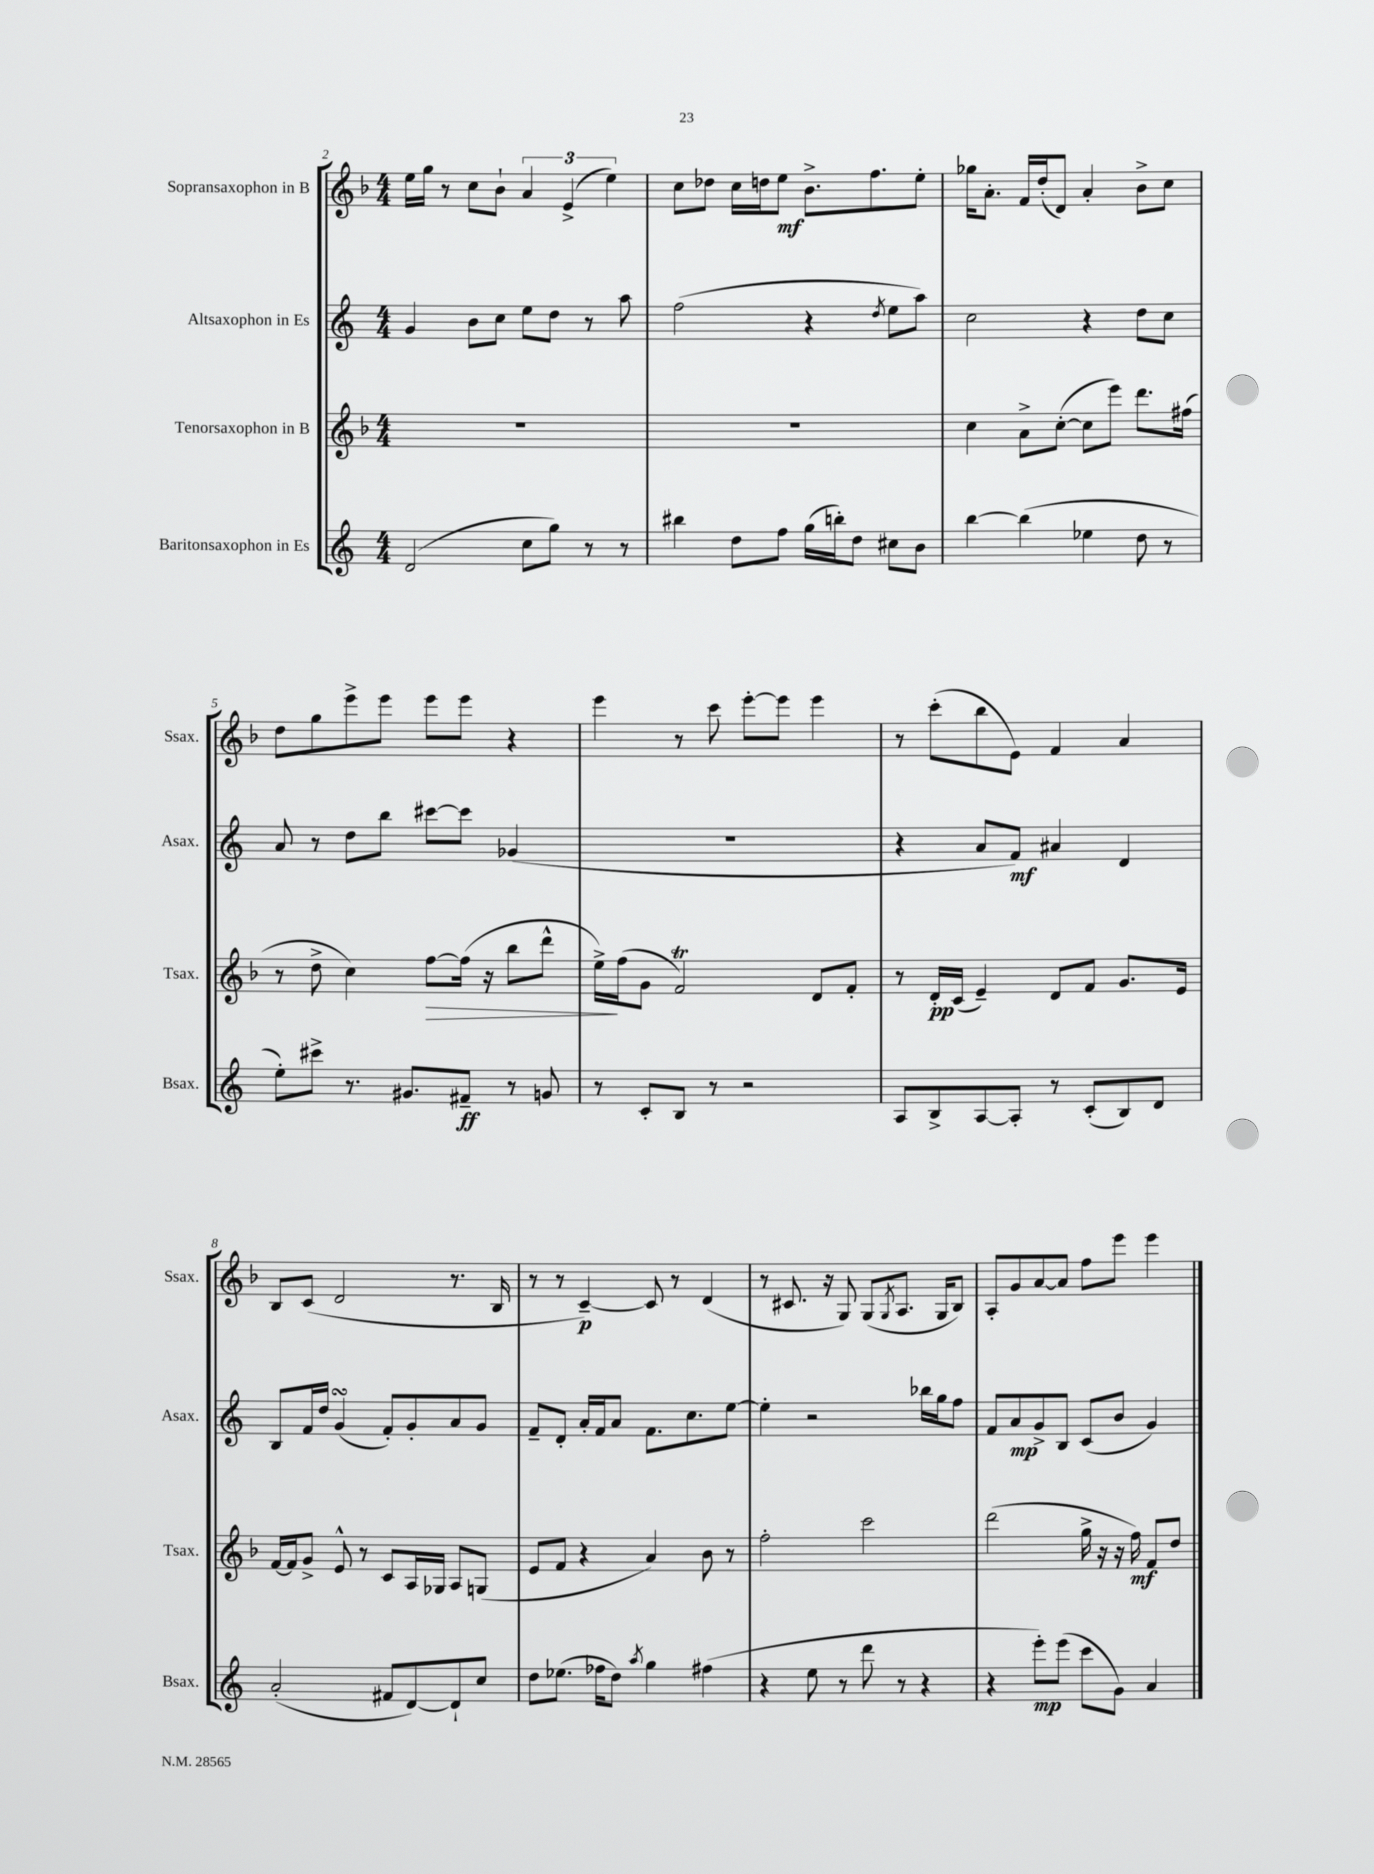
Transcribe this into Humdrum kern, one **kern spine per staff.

**kern	**kern	**kern	**kern
*staff4	*staff3	*staff2	*staff1
*clefG2	*clefG2	*clefG2	*clefG2
*k[]	*k[b-]	*k[]	*k[b-]
*M4/4	*M4/4	*M4/4	*M4/4
(2d/	1r	4g/	16ee\LL
.	.	.	16gg\JJ
.	.	.	8r
.	.	8b\L	8cc\L
.	.	8cc\J	8b-`\J
8cc\L	.	8ee\L	6a/
8gg\J)	.	8dd\J	.
.	.	.	(6e^/
8r	.	8r	.
.	.	.	6ee\)
8r	.	8aa\	.
=	=	=	=
4bb#\	1r	(2ff\	8cc\L
.	.	.	8dd-\J
8dd\L	.	.	16cc\LL
.	.	.	16dd\J
8ff\J	.	.	8ee\J
(16gg\LL	.	4r	8.b-^\L
16bb'\J)	.	.	.
8dd\J	.	.	.
.	.	.	8.ff\
.	.	8qdd/	.
8cc#\L	.	8ee\L	.
8b\J	.	8aa\J)	8ee'\J
=	=	=	=
[4bb\	4cc\	2cc\	16gg-\LK
.	.	.	8.a'\J
(4bb\]	8a^\L	.	16f/LL
.	.	.	(16dd'/J
.	([8cc'\J	.	8d/J)
4ee-\	8cc\]L	4r	4a'/
.	8eee\J)	.	.
8dd\	8.ddd\L	8dd\L	8b-^\L
8r	.	8cc\J	8cc\J
.	(16ff#\Jk	.	.
=	=	=	=
8ee'\L)	8r	8a/	8dd\L
8ccc#^\J	8dd^\	8r	8gg\
8.r	4cc\)	8dd\L	8eee^\
.	.	8bb\J	8eee\J
8.g#/L	.	.	.
.	[8ff\L	[8ccc#\L	8eee\L
8f#~/J	(16ff\]Jk	8ccc#\]J	8eee\J
.	16r	.	.
8r	8bb-\L	(4g-/	4r
8g/	8ddd^^\J	.	.
=	=	=	=
8r	16ee^\LL)	1r	4eee\
.	(16ff\J	.	.
8c'/L	8g\J	.	.
8B/J	2f/)	.	8r
8r	.	.	8ccc\
2r	.	.	[8eee'\L
.	.	.	8eee\]J
.	8d/L	.	4eee\
.	8f'/J	.	.
=	=	=	=
8A/L	8r	4r	8r
8B^/	16d'/LL	.	(8ccc'\L
.	(16c/JJ	.	.
[8A/	4e~/)	8a/L	8bb-\
8A'/]J	.	8f/J)	8e\J)
8r	8d/L	4a#/	4f/
(8c'/L	8f/J	.	.
8B/)	8.g/L	4d/	4a/
8d/J	.	.	.
.	16e/Jk	.	.
=	=	=	=
(2a'/	[16f/LL	8B/L	8B-/L
.	16f/]J	.	.
.	8g^/J	16f/L	(8c/J
.	.	16dd/JJ	.
.	8e^^/	(4g/	2d/
.	8r	.	.
8f#/L	8c/L	8f'/L)	.
[8d/)	16A/L	8g'/	.
.	16G-/JJ	.	.
8d`/]	8A/L	8a/	8.r
8cc/J	(8G/J	8g/J	.
.	.	.	16B-/
=	=	=	=
8dd\L	8e/L	8f~/L	8r
(8.ee-\J	8f/J	8d'/J	8r
.	4r	16a'/LL	[4c~/)
16ff-\LK	.	16f/J	.
8dd\J)	.	8a/J	.
8qaa/	.	.	.
4gg\	4a/)	8.f\L	8c/]
.	.	.	8r
.	.	8.cc\	.
(4ff#\	8b-\	.	(4d/
.	8r	[8ee\J	.
=	=	=	=
4r	2ff'\	4ee'\]	8r
.	.	.	8.c#/
8ee\	.	2r	.
.	.	.	16r
8r	.	.	8G/)
8ddd\	2ccc\	.	(8G/L
.	.	.	8qG/
8r	.	.	8.A/J
4r	.	16bb-\LL	.
.	.	16gg\J	16G/LK
.	.	8ff\J	8B-/J)
=	=	=	=
4r	(2ddd\	8f/L	8A'/L
.	.	8a/	8g/
8eee'\L)	.	8g^/	[8a/
(8eee\J	.	8B/J	8a/]J
8ccc\L	16gg^\	(8c/L	8ff\L
.	16r	.	.
8g\J)	16r	8b/J	8eee\J
.	16ff\)	.	.
4a/	8f/L	4g/)	4eee\
.	8dd/J	.	.
==	==	==	==
*-	*-	*-	*-
